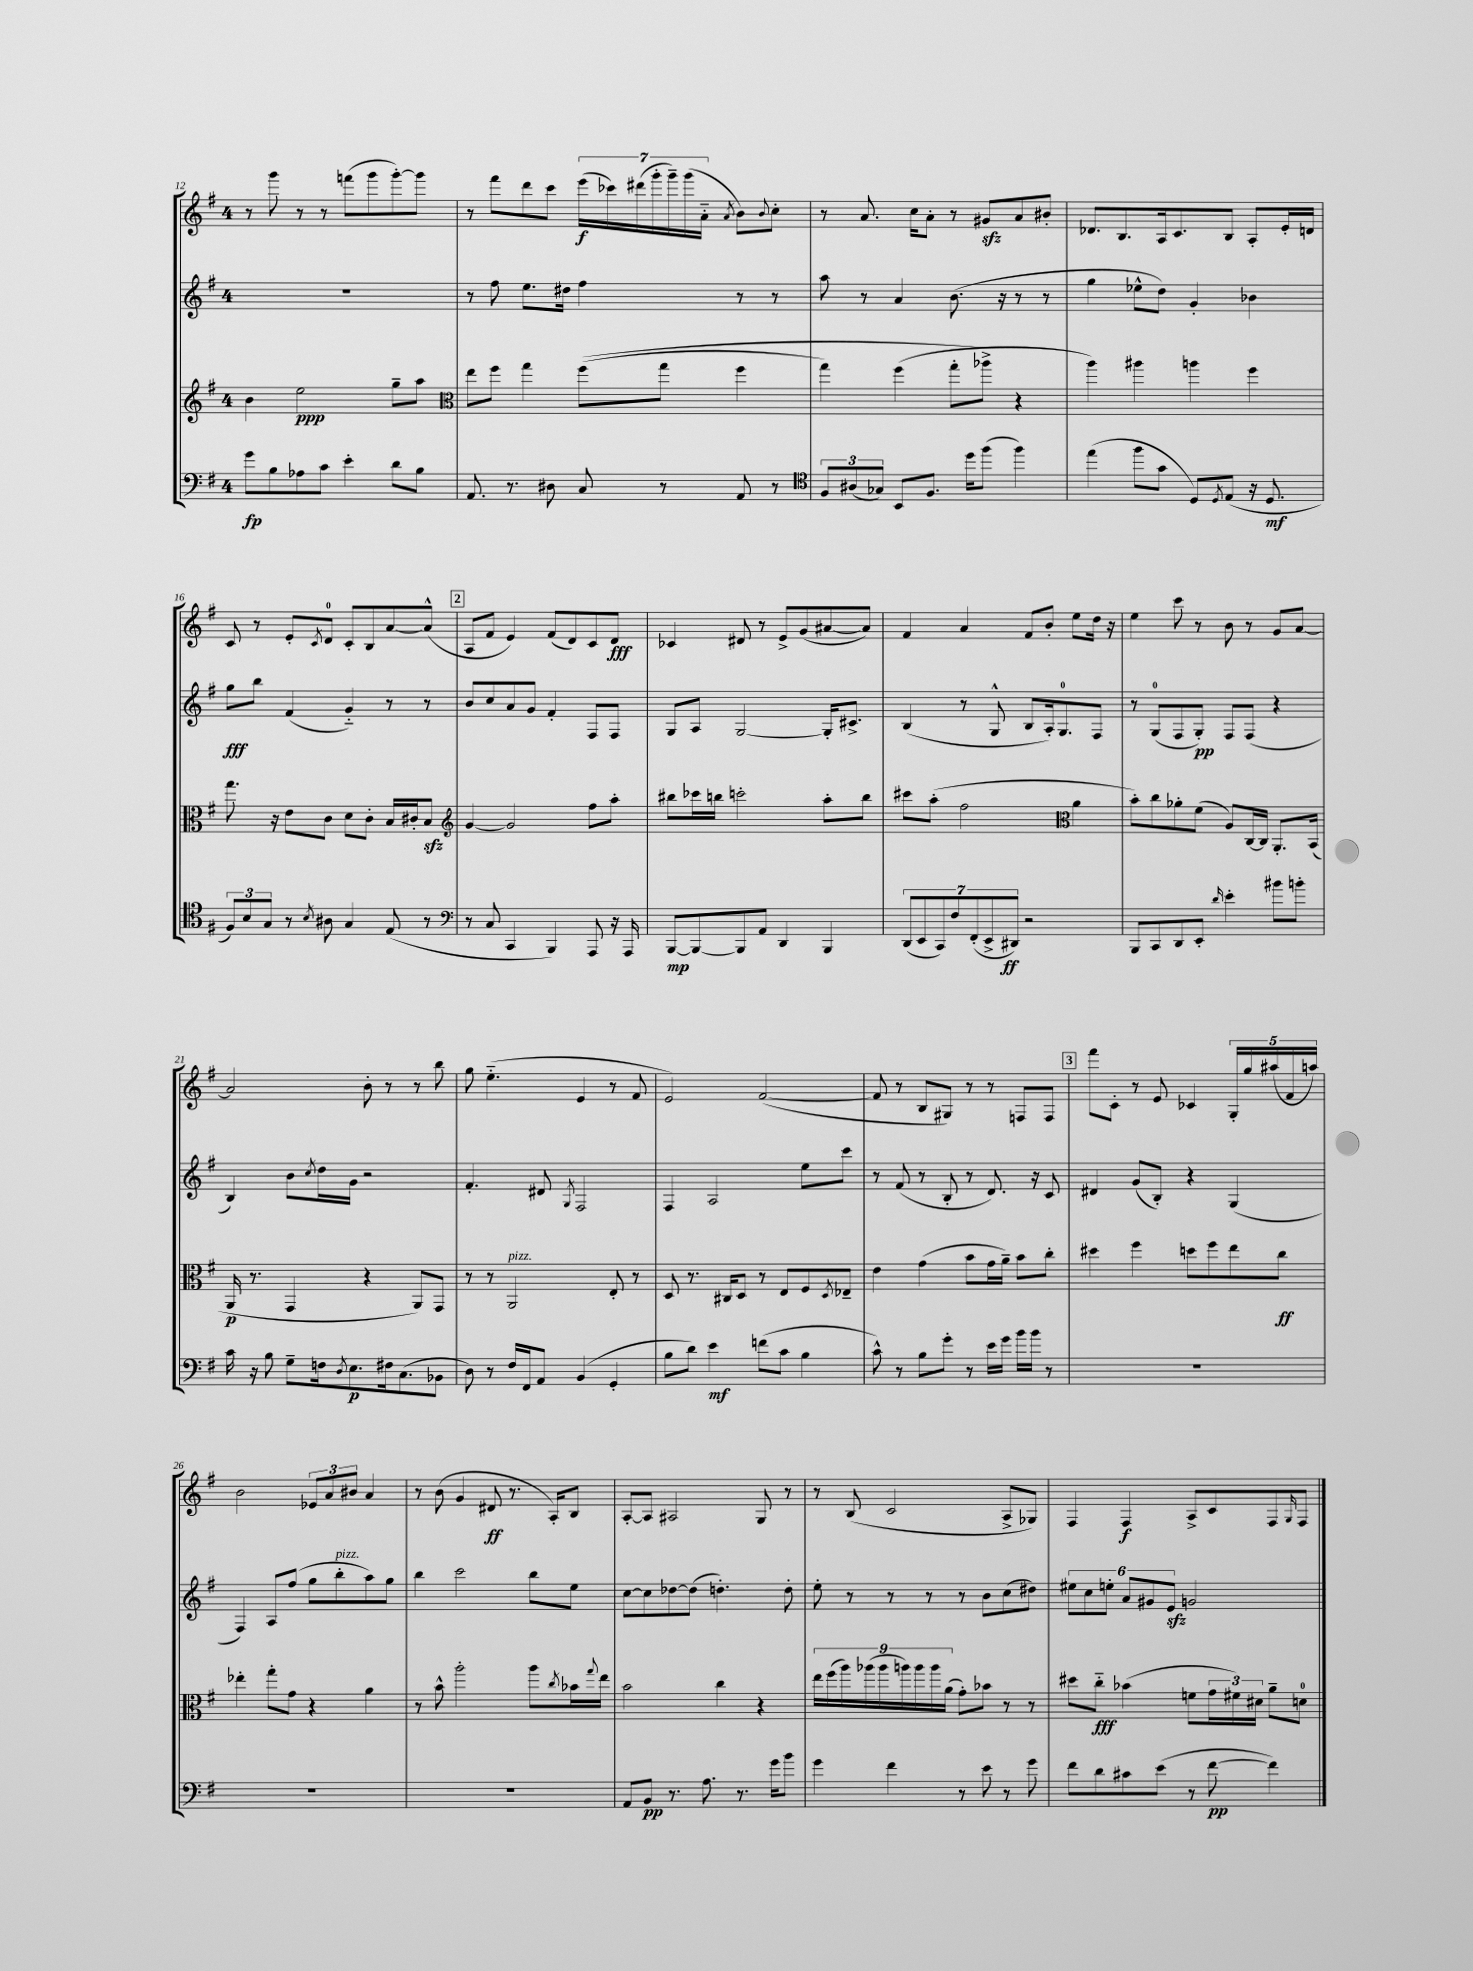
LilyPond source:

<<
\new StaffGroup <<
\new Staff = "s0" {
    \clef treble \key g \major \once \override Staff.TimeSignature.style = #'single-digit \time 4/4
    r8 g'''8 r8 r8 f'''8( g'''8 g'''8~-.) g'''8 |
    r8 fis'''8 d'''8 c'''8 \tuplet 7/4 { e'''16\f( ces'''16) dis'''16( g'''16-. g'''16--) g'''16( a'16-_ } \acciaccatura { a'8 } b'8) \appoggiatura { b'8 } c''8-. |
    r8 a'8. c''16 a'8-. r8 gis'8\sfz a'8 bis'8-. |
    des'8. b8. a16 c'8. b8 a8-. e'16-. d'16 |
    c'8 r8 e'8-. \acciaccatura { c'8 } d'8-0 c'8-. b8 a'8~ a'8-^( |
    \mark \markup { \box "2" } a8 fis'8 e'4) fis'8( d'8) c'8 d'8\fff |
    ces'4 dis'8 r8 e'8-> g'8( ais'8~ ais'8) |
    fis'4 a'4 fis'8 b'8-. e''8 d''16 r16 |
    e''4 c'''8 r8 b'8 r8 g'8 a'8~ |
    a'2 b'8-. r8 r8 b''8 |
    g''8 e''4.-_( e'4 r8 fis'8 |
    e'2) fis'2~( |
    fis'8 r8 b8 gis8) r8 r8 f8 f8 |
    \mark \markup { \box "3" } fis'''8 c'8-. r8 e'8 ces'4 \tuplet 5/4 { g16-. g''16 ais''16( fis'16 a''16) } |
    b'2 \tuplet 3/2 { ees'8 a'8 bis'8 } a'4 |
    r8 b'8( g'4 dis'8\ff r8. a16-.) b8 |
    a8~-. a8 ais2 g8 r8 |
    r8 b8( c'2 a8-> ges8) |
    fis4 fis4\f a8-> c'8 fis8 \grace { g16 } fis8 \bar "|." |
}
\new Staff = "s1" {
    \clef treble \key g \major \once \override Staff.TimeSignature.style = #'single-digit \time 4/4
    R1 |
    r8 fis''8 e''8. dis''16 fis''4 r8 r8 |
    a''8 r8 a'4 b'8.( r16 r8 r8 |
    g''4 ees''8-^ d''8) g'4-. bes'4 |
    g''8\fff b''8 fis'4( g'4-_) r8 r8 |
    \mark \markup { \box "2" } b'8 c''8 a'8 g'8 fis'4-. fis8 fis8 |
    g8 a8 g2~ g16-. cis'8.-> |
    b4( r8 g8-^ b8 a16-.) g8.-0 fis8 |
    r8 g8-0( fis8 g8-.\pp) fis8 fis8( r4 |
    b4) b'8 \acciaccatura { c''8 } d''16 g'16 r2 |
    fis'4.-. dis'8 \acciaccatura { g8 } fis2 |
    fis4 a2 e''8 c'''8 |
    r8 fis'8( r8 b8-. r8 d'8.) r16 c'8 |
    \mark \markup { \box "3" } dis'4 g'8( b8-.) r4 g4( |
    fis4) a8 fis''8( g''8 b''8-.^\markup { \italic "pizz." } a''8) g''8 |
    b''4 c'''2 b''8 e''8 |
    c''8~ c''8 des''8~ des''8( d''4.-.) d''8-. |
    e''8-. r8 r8 r8 r8 b'8 c''8( dis''8) |
    \tuplet 6/4 { eis''8 c''8 e''8-. a'8 gis'8 e'8\sfz } g'2 \bar "|." |
}
\new Staff = "s2" {
    \clef treble \key g \major \once \override Staff.TimeSignature.style = #'single-digit \time 4/4
    b'4 e''2\ppp g''8-- a''8 |
    \clef alto e''8 fis''8 g''4 fis''8(\( g''8 fis''4 |
    g''4) fis''4( g''8-. aes''8->\) r4 |
    a''4) ais''4 a''4 fis''4 |
    g''8. r16 e'8 c'8 d'8 c'8-. b16 cis'16-. b8\sfz |
    \mark \markup { \box "2" } \clef treble g'4~ g'2 fis''8 a''8-. |
    bis''8 ces'''16 b''16 c'''2-. a''8-. b''8 |
    cis'''8 a''8-.( fis''2 \clef alto a'4 |
    b'8-.) c''8 aes'8-. fis'8( a8) c16~ c16 a,8.-. b,16( |
    a,16\p r8. g,4 r4 a,8) g,8 |
    r8 r8 a,2^\markup { \italic "pizz." } e8-. r8 |
    d8 r8. cis16 d8 r8 e8 fis8 \acciaccatura { d8 } ees8-- |
    e'4 g'4( b'8 g'16 a'16--) b'8 c''8-. |
    \mark \markup { \box "3" } dis''4 fis''4 d''8 fis''8 e''8 c''8\ff |
    ees''4-. g''8-. g'8 r4 a'4 |
    r8 b'8-^ a''2-. a''8 \acciaccatura { c''8 } bes'16 \appoggiatura { g''8 } e''16 |
    b'2 c''4 r4 |
    \tuplet 9/8 { e''16 fis''16( a''16) aes''16( aes''16 a''16) a''16 a''16 a'16( } g'8-.) bes'8 r8 r8 |
    dis''8 c''8-_\fff bes'4( f'8 \tuplet 3/2 { g'16 fis'16) dis'16 } a'8-- d'8-0 \bar "|." |
}
\new Staff = "s3" {
    \clef bass \key g \major \once \override Staff.TimeSignature.style = #'single-digit \time 4/4
    g'8\fp b8 aes8 c'8 e'4-. d'8 b8 |
    a,8. r8. dis8 c8 r8 a,8 r8 |
    \clef tenor \tuplet 3/2 { fis8 ais8( ges8) } b,8 fis8. d''16 fis''8( fis''4) |
    e''4( fis''8 g'8 d8) \acciaccatura { d8 } e8( r16 d8.\mf |
    \tuplet 3/2 { fis8) b8 g8 } r8 \acciaccatura { b8 } ais8 g4 e8( r8 |
    \mark \markup { \box "2" } \clef bass r8 c8 c,4 b,,4) a,,8 r16 a,,16 |
    b,,8~\mp b,,8~ b,,8 a,8 d,4 b,,4 |
    \tuplet 7/4 { d,8( e,8 c,8) fis8 fis,8-.( e,8-> dis,8\ff) } r2 |
    b,,8 c,8 d,8 e,8-. \grace { d'16 } e'4-. bis'8 b'8-. |
    c'16 r16 b8 g8-- f16 \acciaccatura { d8 } e8.\p fis16 c8.( bes,8 |
    d8) r8 fis16 fis,16 a,8 b,4( g,4-. |
    b8 d'8) e'4\mf f'8( c'8 b4 |
    c'8-^) r8 b8 g'8-. r8 e'16 g'16 b'16 b'16 r8 |
    \mark \markup { \box "3" } R1 |
    R1 |
    R1 |
    a,8 b,8\pp r8. a8. r8. g'16 b'8 |
    g'4 fis'4 r8 e'8 r8 g'8 |
    fis'8 d'8 cis'8 e'8( r8 fis'8~\pp fis'4) \bar "|." |
}
>>
>>
\layout { \context { \Score currentBarNumber = #12 } }
